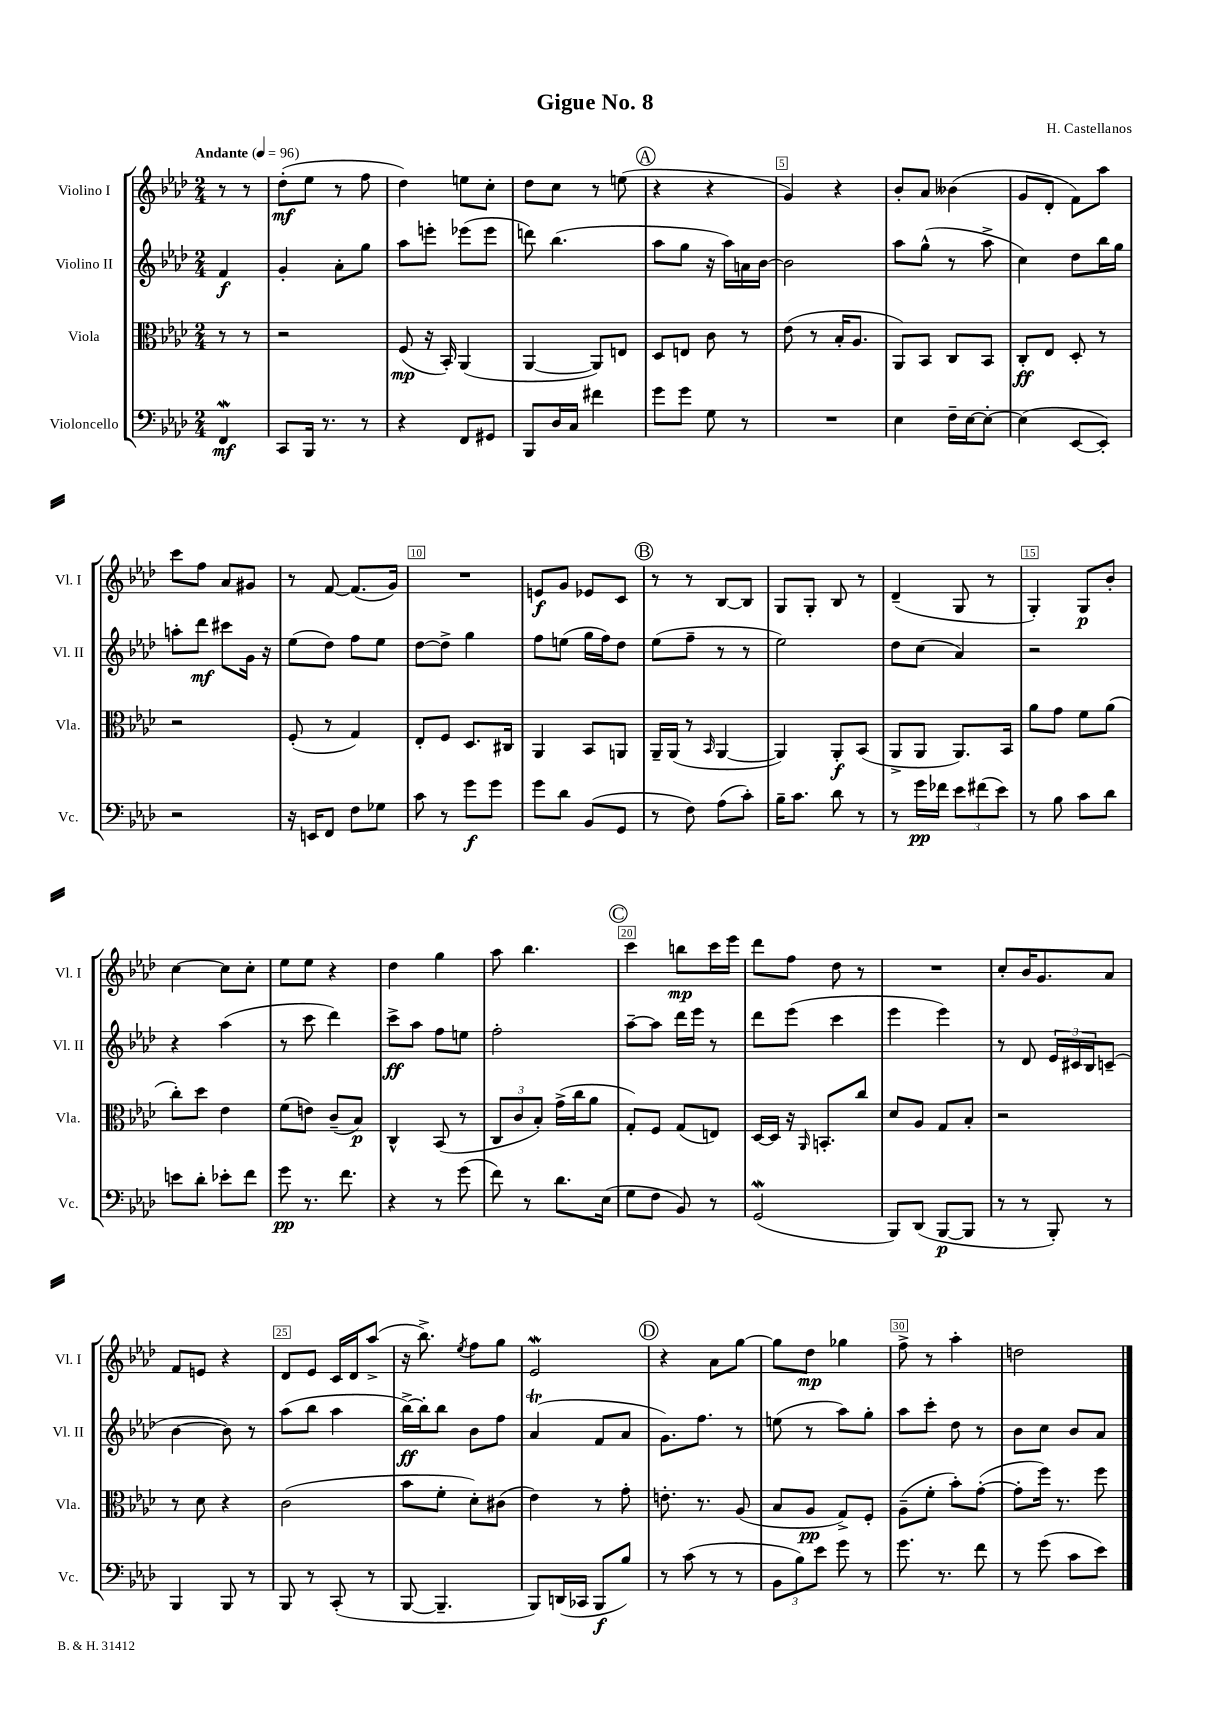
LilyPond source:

\header { title = "Gigue No. 8" composer = "H. Castellanos" }
<<
\new StaffGroup <<
\new Staff = "s0" \with { instrumentName = "Violino I" shortInstrumentName = "Vl. I" } {
    \clef treble \key aes \major \numericTimeSignature \time 2/4 \partial 4 \tempo "Andante" 4 = 96
    r8 r8 |
    des''8-.\mf( ees''8 r8 f''8 |
    des''4) e''8 c''8-. |
    des''8 c''8 r8 e''8( |
    \mark \markup { \circle "A" } r4 r4 |
    g'4) r4 |
    bes'8-. aes'8 beses'4( |
    g'8 des'8-. f'8) aes''8 |
    c'''8 f''8 aes'8 gis'8 |
    r8 f'8~ f'8.( g'16) |
    R2 |
    e'8\f g'8 ees'8 c'8 |
    \mark \markup { \circle "B" } r8 r8 bes8~ bes8 |
    g8 g8-. bes8 r8 |
    des'4--( g8 r8 |
    g4-.) g8\p bes'8-. |
    c''4~ c''8 c''8-. |
    ees''8 ees''8 r4 |
    des''4 g''4 |
    aes''8 bes''4. |
    \mark \markup { \circle "C" } c'''4 b''8\mp c'''16 ees'''16 |
    des'''8 f''8 des''8 r8 |
    R2 |
    c''8-. bes'16 g'8. aes'8 |
    f'8 e'8 r4 |
    des'8 ees'8 c'16 des'16 aes''8->( |
    r16 bes''8.->) \acciaccatura { ees''8 } f''8 g''8 |
    ees'2\mordent |
    \mark \markup { \circle "D" } r4 aes'8 g''8~ |
    g''8 des''8\mp ges''4 |
    f''8-> r8 aes''4-. |
    d''2 \bar "|." |
}
\new Staff = "s1" \with { instrumentName = "Violino II" shortInstrumentName = "Vl. II" } {
    \clef treble \key aes \major \numericTimeSignature \time 2/4 \partial 4
    f'4\f |
    g'4-. aes'8-. g''8 |
    aes''8 e'''8-. ees'''8( ees'''8 |
    d'''8) bes''4.( |
    \mark \markup { \circle "A" } aes''8 g''8 r16 aes''16) a'16 bes'16~ |
    bes'2 |
    aes''8 g''8-^( r8 aes''8-> |
    c''4) des''8 bes''16 g''16 |
    a''8-. des'''8\mf cis'''8 g'16 r16 |
    ees''8( des''8) f''8 ees''8 |
    des''8~ des''8-> g''4 |
    f''8 e''8( g''16 f''16) des''8 |
    \mark \markup { \circle "B" } ees''8( f''8-- r8 r8 |
    ees''2) |
    des''8 c''8( aes'4) |
    r2 |
    r4 aes''4( |
    r8 c'''8 des'''4) |
    c'''8->\ff aes''8 f''8 e''8 |
    f''2-. |
    \mark \markup { \circle "C" } aes''8~-- aes''8 des'''16 ees'''16 r8 |
    des'''8 ees'''8( c'''4 |
    ees'''4 ees'''4) |
    r8 des'8 \tuplet 3/2 { ees'16 cis'16 bes16 } c'8--( |
    bes'4~ bes'8) r8 |
    aes''8( bes''8 aes''4 |
    bes''16~->\ff) bes''16-. bes''8 bes'8 f''8 |
    aes'4\trill( f'8 aes'8 |
    \mark \markup { \circle "D" } g'8.) f''8. r8 |
    e''8( r8 aes''8) g''8-. |
    aes''8 c'''8-. des''8 r8 |
    bes'8 c''8 bes'8 aes'8 \bar "|." |
}
\new Staff = "s2" \with { instrumentName = "Viola" shortInstrumentName = "Vla." } {
    \clef alto \key aes \major \numericTimeSignature \time 2/4 \partial 4
    r8 r8 |
    r2 |
    f8\mp( r16 bes,16-.) aes,4( |
    aes,4~ aes,8) e8 |
    \mark \markup { \circle "A" } des8 e8 c'8 r8 |
    ees'8( r8 bes16-. aes8. |
    aes,8) bes,8 c8 bes,8 |
    c8-.\ff ees8 des8-. r8 |
    r2 |
    f8-.( r8 g4) |
    ees8-. f8 des8. cis16 |
    aes,4 bes,8 a,8 |
    \mark \markup { \circle "B" } aes,16-- aes,16( r8 \grace { bes,16 } aes,4~ |
    aes,4) aes,8-.\f bes,8( |
    aes,8-> aes,8 aes,8.) bes,16 |
    aes'8 g'8 f'8 aes'8( |
    c''8-.) des''8 ees'4 |
    f'8( e'8) c'8--( bes8\p) |
    c4-^ bes,8( r8 |
    \tuplet 3/2 { c8 c'8 bes8-.) } g'16->( c''16 aes'8 |
    \mark \markup { \circle "C" } g8-.) f8 g8( e8) |
    des16~ des16 r16 \grace { aes,16 } b,8.-. c''8 |
    des'8 aes8 g8 bes8-. |
    r2 |
    r8 des'8 r4 |
    c'2( |
    bes'8 f'8-. des'8-.) cis'8( |
    ees'4) r8 g'8-. |
    \mark \markup { \circle "D" } e'8.-. r8. aes8( |
    bes8 aes8\pp g8->) f8-. |
    aes8--( f'8-. bes'8-.) g'8~-.( |
    g'8-. f''16) r8. f''8 \bar "|." |
}
\new Staff = "s3" \with { instrumentName = "Violoncello" shortInstrumentName = "Vc." } {
    \clef bass \key aes \major \numericTimeSignature \time 2/4 \partial 4
    f,4\mordent\mf |
    c,8 bes,,16 r8. r8 |
    r4 f,8 gis,8 |
    bes,,8 des16 c16 fis'4 |
    \mark \markup { \circle "A" } g'8 g'8 g8 r8 |
    R2 |
    ees4 f16-- ees16~ ees8~-. |
    ees4( ees,8~ ees,8-.) |
    r2 |
    r16 e,16 f,8 f8 ges8 |
    c'8 r8 g'8\f g'8 |
    g'8 des'8 bes,8( g,8 |
    \mark \markup { \circle "B" } r8 f8) aes8( c'8-.) |
    bes16-- c'8. des'8 r8 |
    r8 g'16\pp fes'16 \tuplet 3/2 { ees'8 fis'8( ees'8) } |
    r8 bes8 c'8 des'8 |
    e'8 des'8-. ees'8-. f'8 |
    g'8\pp r8. f'8. |
    r4 r8 g'8( |
    f'8) r8 des'8. ees16( |
    \mark \markup { \circle "C" } g8 f8 bes,8) r8 |
    g,2\mordent( |
    bes,,8) des,8( bes,,8~\p bes,,8 |
    r8 r8 bes,,8-.) r8 |
    bes,,4 bes,,8 r8 |
    bes,,8 r8 c,8-.( r8 |
    bes,,8~ bes,,4.-- |
    bes,,8) d,16( ces,16 bes,,8\f bes8) |
    \mark \markup { \circle "D" } r8 c'8( r8 r8 |
    \tuplet 3/2 { bes,8 bes8) ees'8 } g'8 r8 |
    g'8. r8. f'8 |
    r8 g'8( c'8 ees'8) \bar "|." |
}
>>
>>
\layout { \context { \Score \override BarNumber.break-visibility = ##(#f #t #t) barNumberVisibility = #(every-nth-bar-number-visible 5) \override BarNumber.stencil = #(make-stencil-boxer 0.1 0.3 ly:text-interface::print) } }
